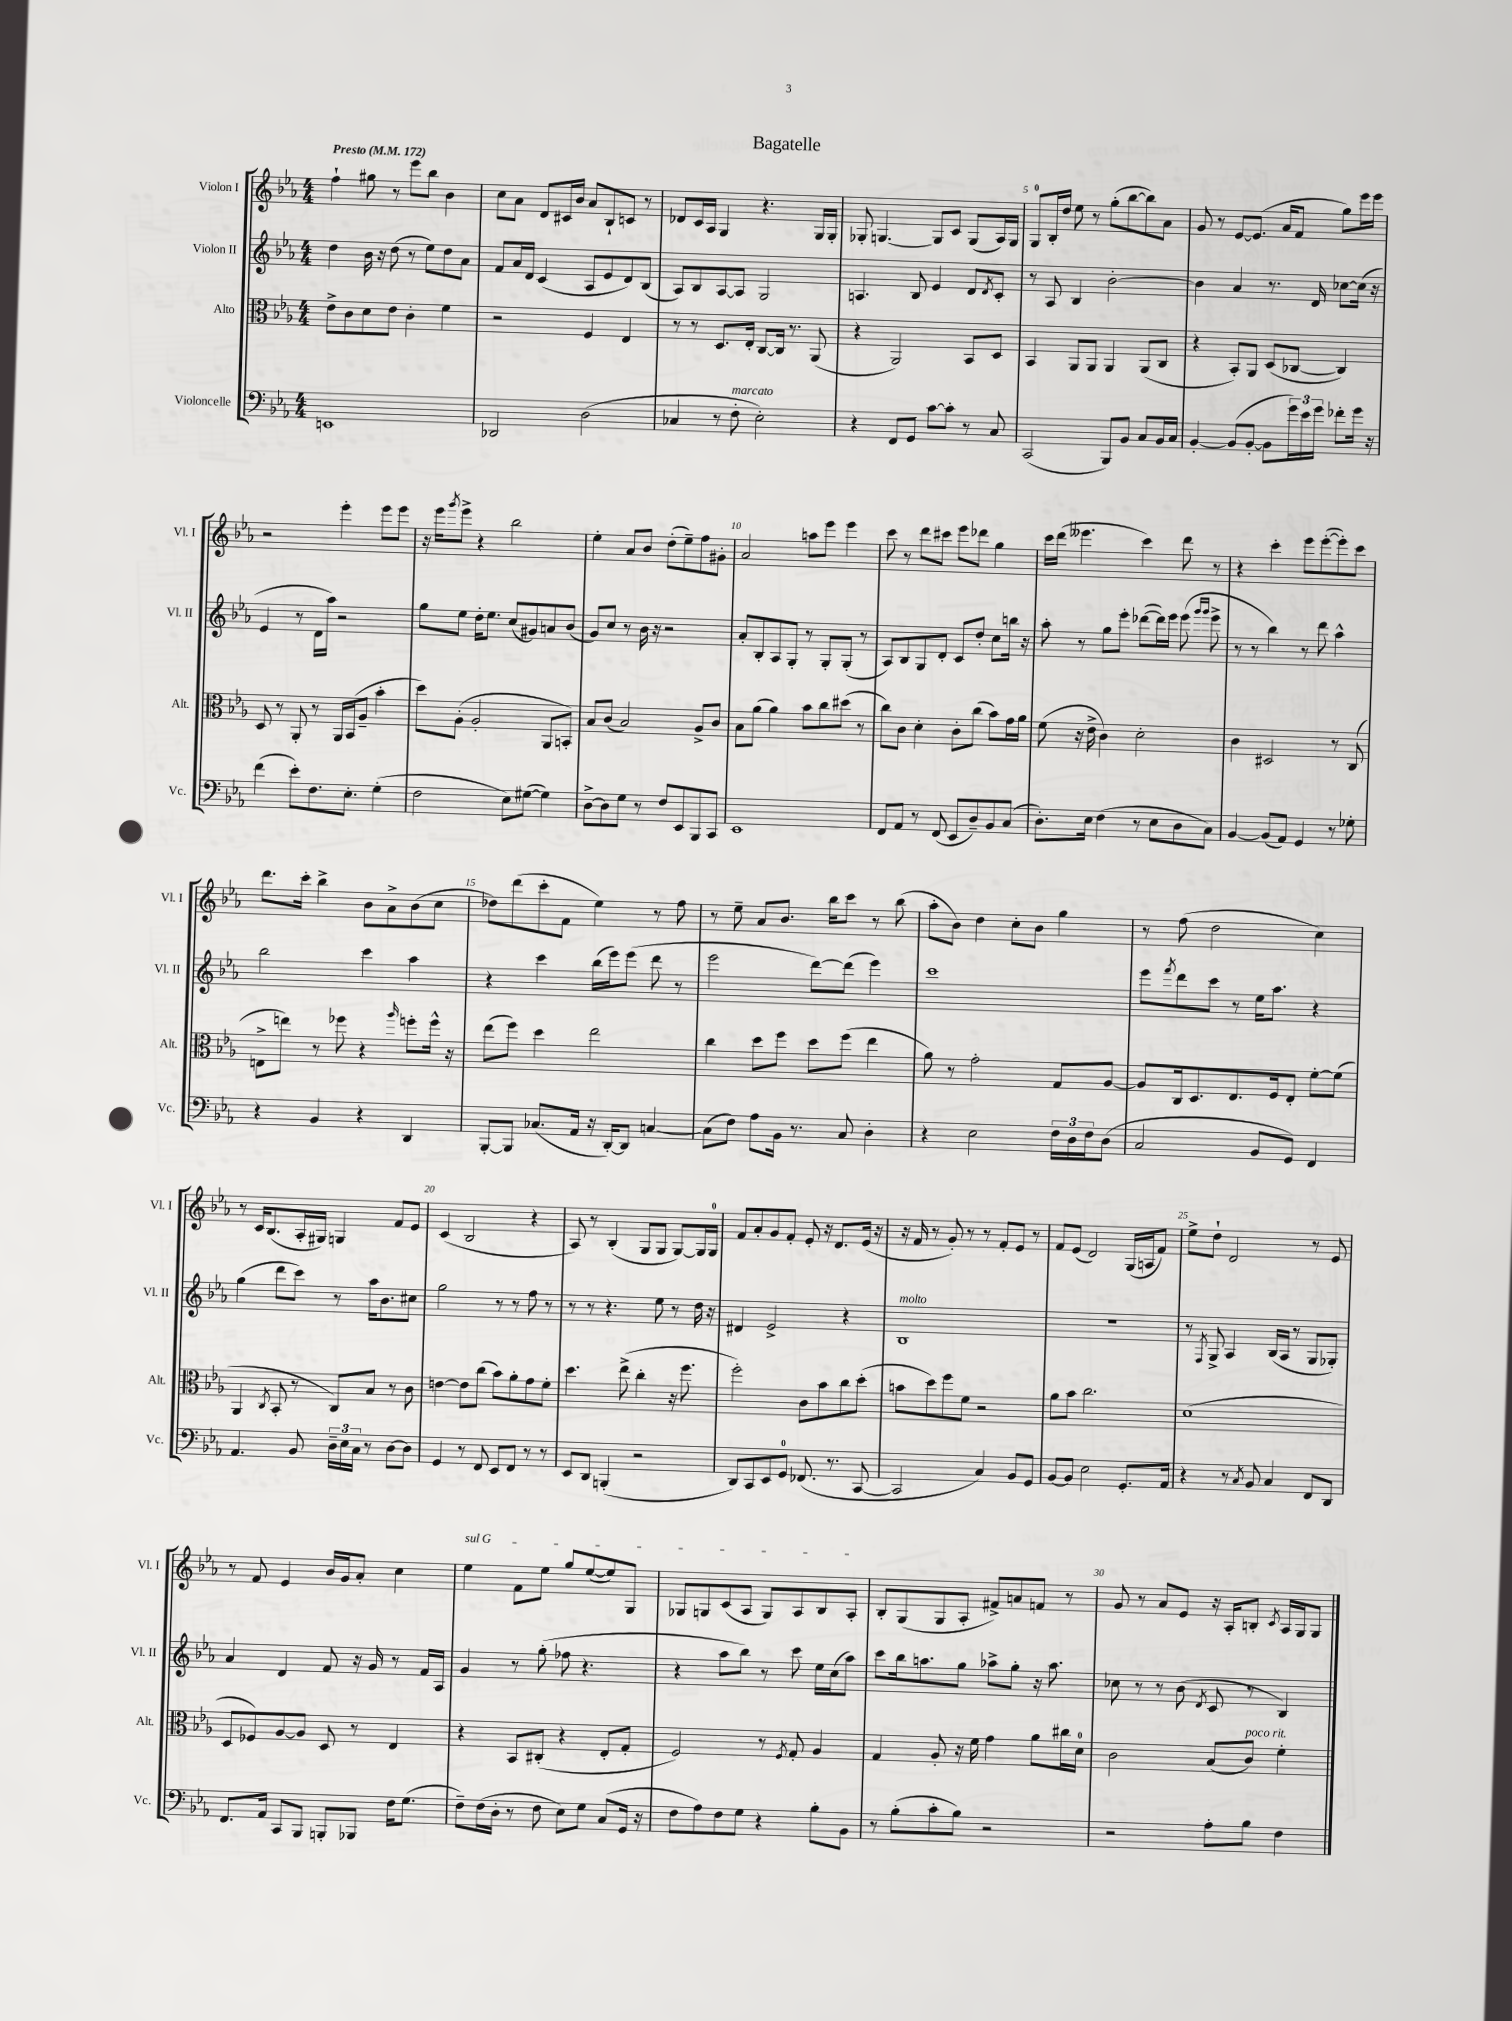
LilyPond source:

\header { title = "Bagatelle" }
<<
\new StaffGroup <<
\new Staff = "s0" \with { instrumentName = "Violon I" shortInstrumentName = "Vl. I" } {
    \clef treble \key ees \major \numericTimeSignature \time 4/4 \tempo "Presto" 4 = 172
    f''4-! gis''8 r8 ees'''8 bes''8 bes'4 |
    c''8 aes'8 d'8 cis'16 bes'16 aes'8 bes8-! c'8 r8 |
    des'8 c'16 aes16 g4 r4. g16 g16-. |
    ges8-. g4.~ g8 c'8 g8( aes16) g16 |
    g8-0 bes16-. d''16 ees''8 r8 g''8-.( bes''8~ bes''8) aes'8 |
    g'8 r8 ees'8~ ees'8.( aes'16 f'8 g''8) ees'''16 ees'''16 |
    r2 ees'''4-. ees'''8 ees'''8 |
    r16 ees'''16 \acciaccatura { g'''8 } ees'''8-> r4 bes''2 |
    ees''4-. aes'8 bes'8 d''8-.( ees''8--) f''8 gis'8-. |
    aes'2 a''8 ees'''8 ees'''4 |
    c'''8 r8 d'''8 cis'''8 ees'''8 des'''8 g''4 |
    c'''16 d'''16( eeses'''4. c'''4) d'''8 r8 |
    r4 c'''4-. ees'''8 ees'''8~-.( ees'''8-.) c'''8 |
    d'''8. c'''16-. bes''4-> bes'8 aes'8-> bes'8( c''8 |
    des''8) d'''8( c'''8-. f'8 ees''4) r8 f''8 |
    r8 ees''8-- aes'8 bes'8. bes''16 c'''8 r8 bes''8( |
    aes''8-. bes'8) d''4 c''8-. bes'8 g''4 |
    r8 f''8( d''2 c''4) |
    r8 c'16 bes8.( aes16-. gis16) g4 f'8 ees'8 |
    c'4( bes2 r4 |
    aes8) r8 bes4-.( g8 g8 g8~) g16 g16-0 |
    f'8 aes'8-. g'8 f'8-. ees'8-. r16 d'8. ees'16( r16 |
    r16 f'16 r8 g'8-.) r8 r8 f'8-. ees'8 r8 |
    f'8 ees'8( d'2) g16( a16 f'8) |
    ees''8-> d''8-! d'2 r8 ees'8 |
    r8 f'8 ees'4 bes'16 g'16 aes'8-. c''4 |
    \once \override TextSpanner.bound-details.left.text = \markup { \italic "sul G" } ees''4\startTextSpan f'8 ees''8 g''8 ees''8~( ees''8) g8 |
    ges8 g8 c'8( aes8 g8) aes8 bes8 aes8-.\stopTextSpan |
    bes8-. g8( g8 aes8-. fis'8->) a'8 f'8 r8 |
    g'8 r8 aes'8 ees'8 r16 aes16-. b8-. \acciaccatura { c'8 } aes16 g16 g8 \bar "|." |
}
\new Staff = "s1" \with { instrumentName = "Violon II" shortInstrumentName = "Vl. II" } {
    \clef treble \key ees \major \numericTimeSignature \time 4/4
    d''4 bes'16 r16 d''8( r8 ees''8) d''8 aes'8 |
    f'8 aes'16 d'16 c'4( aes8 ees'8 d'8) bes8( |
    aes8) bes8 aes8~ aes8 g2 |
    a4. bes8 ees'4 d'8 \acciaccatura { d'8 } c'8-. |
    r8 aes8 bes4 bes'2~-. |
    bes'4 aes'4 r8. d'16 ces''8~ ces''16( r16 |
    ees'4 r8 d'16 aes''16) r2 |
    g''8 ees''8 d''16-. ees''8. c''8( gis'8) a'8 bes'8( |
    g'8) c''8 r8 bes'16 r16 r2 |
    aes'8-. bes8-. aes8 g8-. r8 g8-. g8-.( r8 |
    aes8) bes8 g8 d'8-. c'8 d''8-. c''8 b''16 r16 |
    aes''8-. r8 g''8 ees'''8-. des'''8~( des'''16) ees'''16 ees'''8( \grace { g'''16 g'''16 } ees'''8-> |
    r8 r8 bes''4) r8 d'''8 aes''4-^ |
    bes''2 c'''4 aes''4 |
    r4 c'''4 bes''16( ees'''16) ees'''8( d'''8 r8 |
    ees'''2 d'''8~) d'''8( ees'''4) |
    c'''1 |
    ees'''8 \acciaccatura { f'''8 } d'''8 c'''8 r8 ees''16 aes''8. r4 |
    g''4( d'''8 c'''8) r8 aes''16 bes'8. cis''8 |
    g''2 r8 r8 f''8 r8 |
    r8 r8 r4. ees''8 r8 d''16 r16 |
    dis'4 ees'2-> r4 |
    bes1^\markup { \italic "molto" } |
    R1 |
    r8 \acciaccatura { f8 } g8-> aes4 bes16( aes16 r8 g8 ges8-.) |
    aes'4 d'4 f'8 r16 g'16 r8 f'16 aes16 |
    g'4 r8 g''8-.( fes''8 r4. |
    r4 aes''8 bes''8) r8 c'''8 ees''16 c''16( aes''8) |
    c'''8 bes''16 a''8. g''8 aes''8-> g''8-. r16 aes''8. |
    ces''8 r8 r8 bes'8( \acciaccatura { d'8 } c'8 r8 bes4) \bar "|." |
}
\new Staff = "s2" \with { instrumentName = "Alto" shortInstrumentName = "Alt." } {
    \clef alto \key ees \major \numericTimeSignature \time 4/4
    ees'8-> c'8 d'8 ees'8 c'4-. f'4 |
    r2 f4 ees4 |
    r8 r8 d8. ees16-. c8~ c16 r8. aes,8( |
    r4 aes,2) bes,8 d8 |
    bes,4 aes,8 aes,8 aes,4 aes,8( c8 |
    r4 bes,8-.) aes,8 d8( ces8~ ces4) |
    d8 r8 aes,8-. r8 aes,16 bes,16( aes8-- bes'4-. |
    d''8) aes8-.( aes2-. aes,8 b,8-.) |
    bes8 c'8( bes2) aes8-> c'8 |
    bes8 aes'8( aes'4) bes'8 c''8 dis''8( r8 |
    c''8) c'8 d'4-. c'8-. c''8( bes'8) g'16 aes'16 |
    f'8( r16 ees'16-> c'4) d'2-. |
    c'4 dis2 r8 c8( |
    e8-> e''8) r8 fes''8 r4 \grace { aes''16 } f''8-. f''16-^ r16 |
    ees''8( f''8) d''4 ees''2 |
    c''4 d''8 f''8 d''8 f''8( ees''4 |
    aes'8) r8 g'2-. g8 aes8~ |
    aes8 c16 d8. ees8. f16 ees8-. f'8~-. f'8( |
    aes,4 \acciaccatura { c8 } bes,8-. r8 c8) bes8 r8 c'8 |
    e'4~ e'8 c''8( bes'8) aes'8-. g'8 f'8-. |
    d''4. ees''8->( c''4-. r16 f''8. |
    f''2-.) c'8 bes'8 c''8 d''8-.( |
    b'8 d''8) f''8 f'8 r2 |
    aes'8 bes'8 c''2. |
    d'1( |
    d8 fes8) aes8~ aes8 d8 r8 ees4 |
    r4 bes,8 cis8-.( r4 ees8-. g8-. |
    f2) r8 \acciaccatura { f8 } g8-. aes4 |
    g4 aes8-. r16 f'16 g'4 aes'8 cis''16 d'16-0 |
    c'2 bes8( c'8^\markup { \italic "poco rit." }) f'4-. \bar "|." |
}
\new Staff = "s3" \with { instrumentName = "Violoncelle" shortInstrumentName = "Vc." } {
    \clef bass \key ees \major \numericTimeSignature \time 4/4
    e,1 |
    des,2 d2( |
    ces4 r8 f8-.^\markup { \italic "marcato" } ees2-.) |
    r4 f,8 g,8 c'8~ c'8-. r8 c8 |
    c,2( bes,,8) bes,8 c8 bes,16 c16 |
    bes,4~-. bes,8( bes,8~-. bes,8 \tuplet 3/2 { g'16) ees'16 g'16 } fes'8-. g'16 r16 |
    f'4( ees'8-.) f8. ees8.-. g4-.( |
    f2 ees8) gis8~( gis4) |
    d8~-> d8 g8 r8 f8 ees,8 bes,,8 c,8 |
    ees,1 |
    f,8 aes,8 r8 f,8( ees,8 d8--) bes,8 c8( |
    d8.-.) ees16 f4( r8 ees8 d8 c8) |
    bes,4~ bes,8( aes,8) g,4 r8 ges8-. |
    r4 bes,4 r4 d,4 |
    bes,,8~-. bes,,8 ces8.( aes,16 r16 d,16~-.) d,8 c4~ |
    c8( f8) aes8 bes,16 r8. c8 d4-. |
    r4 ees2 \tuplet 3/2 { f16 d16 f16 } d8( |
    c2 bes,8 g,8) f,4 |
    aes,4. bes,8 \tuplet 3/2 { d16-- ees16 c16 } r8 d8~ d8 |
    g,4 r8 f,8 ees,8 f,8 r8 r8 |
    ees,8 d,8 b,,4-.( r2 |
    d,8) c,8 ees,8 g,8-0 fes,8.( r8. c,8~ |
    c,2 c4) bes,8 g,8 |
    bes,8~ bes,8 ees2 g,8.-. aes,16 |
    r4 r8 \acciaccatura { c8 } bes,8 c4 f,8 d,8 |
    f,8. aes,16 c,8 bes,,8 b,,8-. bes,,8 f16 g8.( |
    f8--) f16( d16-. r8 f8 ees8) g8 c8( g,16 r16 |
    f8 aes8) f8 g8 r4 bes8-. bes,8 |
    r8 bes8-.( c'8-. bes8) r2 |
    r2 aes8-. bes8 f4 \bar "|." |
}
>>
>>
\layout { \context { \Score \override BarNumber.break-visibility = ##(#f #t #t) barNumberVisibility = #(every-nth-bar-number-visible 5) } }
